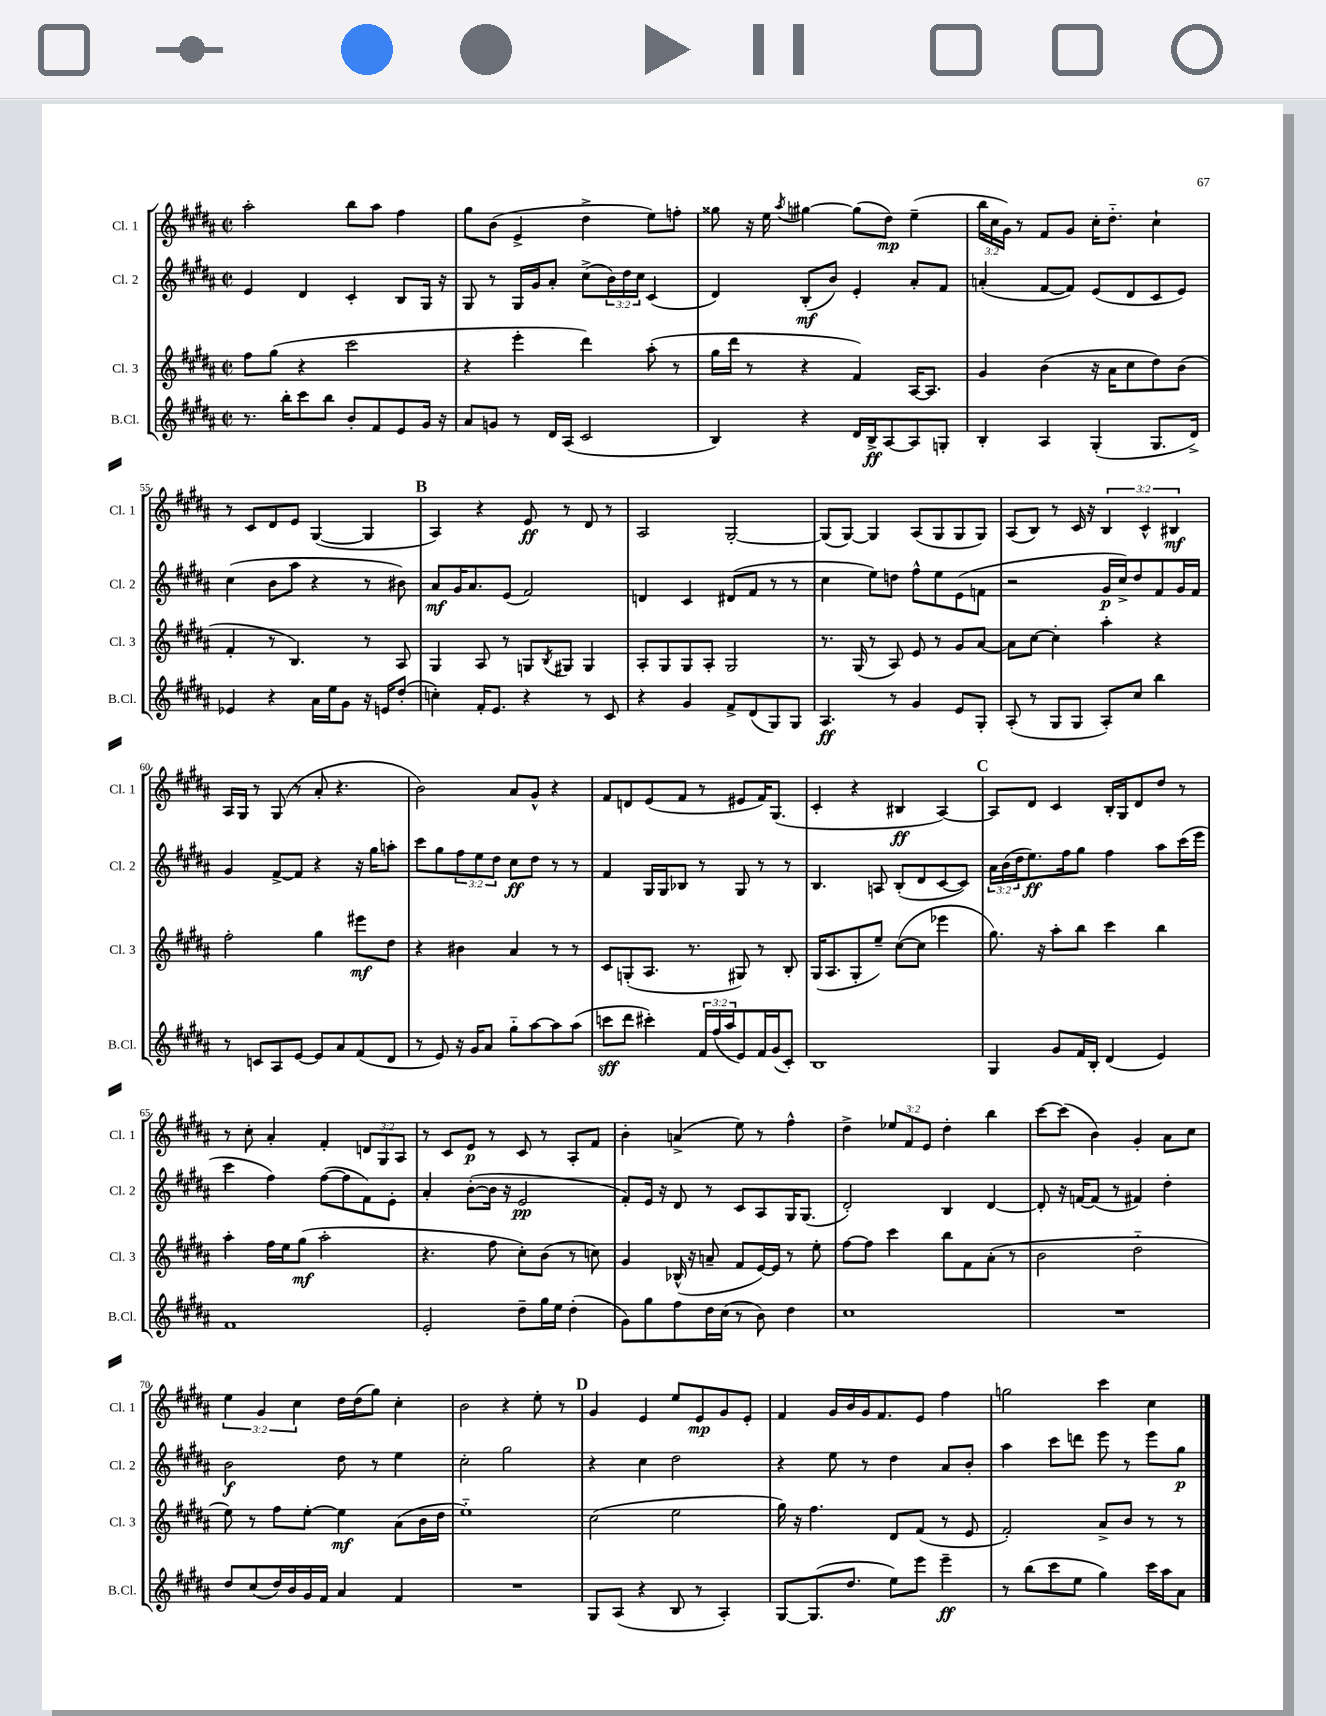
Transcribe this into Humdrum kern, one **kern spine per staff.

**kern	**kern	**kern	**kern
*staff4	*staff3	*staff2	*staff1
*clefG2	*clefG2	*clefG2	*clefG2
*k[f#c#g#d#a#]	*k[f#c#g#d#a#]	*k[f#c#g#d#a#]	*k[f#c#g#d#a#]
*M2/2	*M2/2	*M2/2	*M2/2
*met(c|)	*met(c|)	*met(c|)	*met(c|)
8.r	8ff#\L	4e/	2aa#'\
.	(8gg#\J	.	.
16bb'\LK	.	.	.
8ccc#\	4r	4d#/	.
8bb\J	.	.	.
8b'/L	2ccc#\	4c#'/	8bb\L
8f#/	.	.	8aa#\J
8e/	.	8B/L	4ff#\
16g#/Jk	.	16G#/Jk	.
16r	.	16r	.
=	=	=	=
8a#/L	4r	8G#/	8gg#\L
8g/J	.	8r	(8b\J
8r	4eee'\	16G#/LL	4e^/
.	.	16g#/J	.
16d#/LL	.	8a#'/J	.
(16A#/JJ	.	.	.
2c#/	4ddd#\)	(8cc#^\L	4dd#^\
.	.	24b\L)	.
.	.	24dd#\	.
.	.	24cc#\JJ	.
.	(8aa#'\	(4c#/	8ee\L)
.	8r	.	8ff'\J
=	=	=	=
4B/)	16gg#\LL	4d#/)	8gg##\
.	16ddd#\JJ	.	.
.	8r	.	16r
.	.	.	16ee\
.	.	.	8qaa#/
4r	4r	(8B'/L	[4gg#\
.	.	8b/J)	.
16d#/LL	4f#/)	4e'/	(8gg#\]L
16B^/J	.	.	.
[8A#/	.	.	8dd#\J)
8A#/]	[16A#/LK	8a#'/L	(4ee~\
.	8.A#/]J	.	.
8G'/J	.	8f#/J	.
=	=	=	=
4B'/	4g#/	(4a'/	24bb\LL
.	.	.	24cc#\
.	.	.	24g#\JJ)
.	.	.	8r
4A#/	(4b\	[8f#/L	8f#/L
.	.	8f#/]J)	8g#/J
(4G#'/	16r	(8e/L	16cc#'\LK
.	16a#\LK	.	8.dd#'~\J
.	8cc#\	8d#/	.
8.G#/L	8dd#\)	8c#/	4cc#`\
.	(8b\J	8e/J)	.
16d#^/Jk)	.	.	.
=	=	=	=
4e-/	4f#'/	(4cc#\	8r
.	.	.	8c#/L
4r	8r	8b\L	8d#/
.	4.B/)	8aa#\J	8e/J
16a#\LL	.	4r	([4G#/
16ee\J	.	.	.
8g#\J	.	.	.
16r	8r	8r	4G#/]
16e/LK	.	.	.
(8dd#'/J	8A#/	8b#\)	.
=	=	=	=
4cc'\)	4G#/	8a#/L	4A#/)
.	.	16g#/K	.
.	.	8.a#/	.
16f#'/LK	8A#/	.	4r
8.e/J	.	.	.
.	8r	(8e/J	.
4r	8G/L	2f#/)	8e/
.	8qB/	.	.
.	8G#/J	.	8r
8r	4G#/	.	8d#/
8c#/	.	.	8r
=	=	=	=
4r	8A#'/L	4d/	2A#/
.	8G#/	.	.
4g#/	8G#/	4c#/	.
.	8A#'/J	.	.
8f#^/L	2G#/	(8d#/L	[2G#'/
(8d#/	.	8f#/J	.
8G#/)	.	8r	.
8G#/J	.	8r	.
=	=	=	=
4.A#/	8.r	4cc#\	(8G#/]L
.	.	.	[8G#/J)
.	(16G#/	.	.
.	8r	8ee\L)	4G#/]
8r	8A#/)	8dd\J	.
4g#/	8e/	8ff#^^\L	(8A#/L
.	8r	8ee\	8G#/
8e/L	8g#/L	(8e\	8G#/
8G#'/J	[8a#/J	8f\J	8G#/J)
=	=	=	=
(8A#'/	8a#\]L	2r	(8A#/L
8r	[8cc#\J	.	8B/J)
8G#/L	4cc#'\]	.	8r
8G#/J	.	.	16c#/
.	.	.	16r
8A#'/L)	4aa#'\	16g#/LL	6B/
.	.	16cc#^/J)	.
8cc#/J	.	8dd#/	.
.	.	.	6c#^^/
4bb\	4r	8f#/	.
.	.	.	6B#/
.	.	16g#/L	.
.	.	16f#/JJ	.
=	=	=	=
8r	2ff#'\	4g#/	16A#/LL
.	.	.	16G#/JJ
8c/L	.	.	8r
8A#/	.	[8f#^/L	(8G#/
[8e/J	.	8f#/]J	8r
8e/]L	4gg#\	4r	8a#'/
8a#/	.	.	4.r
(8f#/	8eee#\L	16r	.
.	.	16gg#\LK	.
8d#/J	8dd#\J	8aa'\J	.
=	=	=	=
8r	4r	8ccc#\L	2b\)
8e/)	.	8gg#\	.
16r	4b#\	12ff#\	.
16g#/LK	.	.	.
.	.	12ee\	.
8a#/J	.	.	.
.	.	12dd#\J	.
8gg#'~\L	4a#/	8cc#\L	8a#/L
[8aa#\	.	8dd#\J	8g#^^/J
8aa#\]	8r	8r	4r
(8aa#\J	8r	8r	.
=	=	=	=
8ccc\L	8c#/L	4f#/	8f#/L
8ddd#\J	(8G'/	.	8d/
4ccc#'\)	8.A#/J	16G#/LL	(8e/
.	.	16G#/J	.
.	.	8B-/J	8f#/J
.	8.r	.	.
24f#/LL	.	8r	8r
(24ff#/	.	.	.
24aa#/J	.	.	.
8e/)	8G#/)	8G#/	8e#/L
16f#/L	8r	8r	16f#/K)
(16g#/J	.	.	(8.G#/J
8c#'/J)	8B'/	8r	.
=	=	=	=
1B	(16G#/LK	4.B/	4c#'/
.	8.A#/	.	.
.	8G#'/	.	4r
.	8ee~/J)	8A/	.
.	([8cc#\L	(8B'/L	4B#/
.	8cc#\]J	8d#/	.
.	4eee-\	[8c#/	[4A#/)
.	.	8c#/]J)	.
=	=	=	=
4G#/	8.gg#\)	24a#\LL	8A#/]L
.	.	(24b\	.
.	.	24dd#\J	.
.	.	8.ee\)	8d#/J
.	16r	.	.
8g#/L	8aa#'\L	.	4c#/
.	.	16ff#\k	.
16f#/L	8bb\J	8gg#\J	.
16B'/JJ	.	.	.
(4d#/	4ccc#\	4ff#\	16B'/LL
.	.	.	16G#/J
.	.	.	8d#/
4e/)	4bb\	8aa#\L	8dd#/J
.	.	(16ccc#\L	8r
.	.	16eee\JJ	.
=	=	=	=
1f#	4aa#'\	4ccc#\	8r
.	.	.	8cc#'\
.	16ff#\LL	4ff#\)	4a#'/
.	16ee\J	.	.
.	(8gg#\J	.	.
.	2aa#'\	([8ff#\L	4f#'/
.	.	8ff#\]	.
.	.	8f#\)	12d/L
.	.	.	12G#/
.	.	8e'\J	.
.	.	.	12A#/J
=	=	=	=
2e'/	4.r	4a#'/	8r
.	.	.	8c#/L
.	.	([8b'\L	8e/J
.	8ff#\	16b\]Jk	8r
.	.	16r	.
8dd#~\L	8cc#'\L)	2e/	8c#/
16gg#\L	(8b\J	.	8r
16ee\JJ	.	.	.
(4dd#'\	8r	.	8A#'/L
.	8cc\)	.	8f#/J
=	=	=	=
8g#\L)	4g#/	8f#'/L)	4b'\
8gg#\	.	16e/Jk	.
.	.	16r	.
8ff#\	(16B-^^/	8d#/	(4a^/
.	16r	.	.
16dd#\L	8a~/	8r	.
(16cc#\JJ	.	.	.
8r	8f#/L	8c#/L	8ee\)
8b\)	[16e/L)	8A#/	8r
.	16e/]JJ	.	.
4dd#\	8r	16G#/K	4ff#^^\
.	.	(8.G#/J	.
.	8ee'\	.	.
=	=	=	=
1cc#	[8ff#\L	2d#'/)	4dd#^\
.	8ff#\]J	.	.
.	4ccc#\	.	12ee-/L
.	.	.	12f#/
.	.	.	12e/J
.	8bb\L	4B/	4dd#'\
.	8f#\	.	.
.	(8a#'\J	[4d#/	4bb\
.	8r	.	.
=	=	=	=
1r	2b\	8d#'/]	[8ccc#\L
.	.	16r	(8ccc#\]J
.	.	[16f/LK	.
.	.	(8f/]J	4b\)
.	.	8r	.
.	2dd#'~\	4f#/)	4g#'/
.	.	4dd#'\	8a#\L
.	.	.	8cc#\J
=	=	=	=
8dd#/L	8ee\)	2b\	6ee\
(8cc#/	8r	.	.
.	.	.	6g#/
16dd#/L)	8ff#\L	.	.
16b/	.	.	.
.	.	.	6cc#\
16g#/	[8ee'\J	.	.
16f#/JJ	.	.	.
4a#/	4ee\]	8dd#\	16dd#\LL
.	.	.	(16dd#\J
.	.	8r	8gg#\J)
4f#/	(8a#\L	4ee\	4cc#'\
.	16b\L	.	.
.	16dd#\JJ	.	.
=	=	=	=
1r	1ee'~)	2cc#'\	2b\
.	.	2gg#\	4r
.	.	.	8ee'\
.	.	.	8r
=	=	=	=
8G#/L	(2cc#\	4r	4g#/
(8A#/J	.	.	.
4r	.	4cc#\	4e/
8B/	2ee\	2dd#\	8ee/L
8r	.	.	8e/
4A#'/)	.	.	8g#/
.	.	.	8e'/J
=	=	=	=
[8G#/L	16gg#\)	4r	4f#/
.	16r	.	.
(8.G#/]	4.ff#\	.	.
.	.	8ee\	16g#/LL
8.dd#/J	.	.	16b/
.	.	8r	16g#/J
.	.	.	8.f#/
8ee\L)	8d#/L	4dd#\	.
8eee\J	(8f#/J	.	8e/J
4eee~\	8r	8a#/L	4ff#\
.	8e/	8b'/J	.
=	=	=	=
8r	2f#'/)	4aa#\	2gg\
(8bb\L	.	.	.
8ccc#\	.	8ccc#\L	.
8ee\J	.	8ddd\J	.
4gg#\)	8a#^/L	8eee\	4ccc#\
.	8b/J	8r	.
16ccc#\LL	8r	8eee\L	4cc#\
16aa#\J	.	.	.
8a#\J	8r	8gg#\J	.
==	==	==	==
*-	*-	*-	*-
